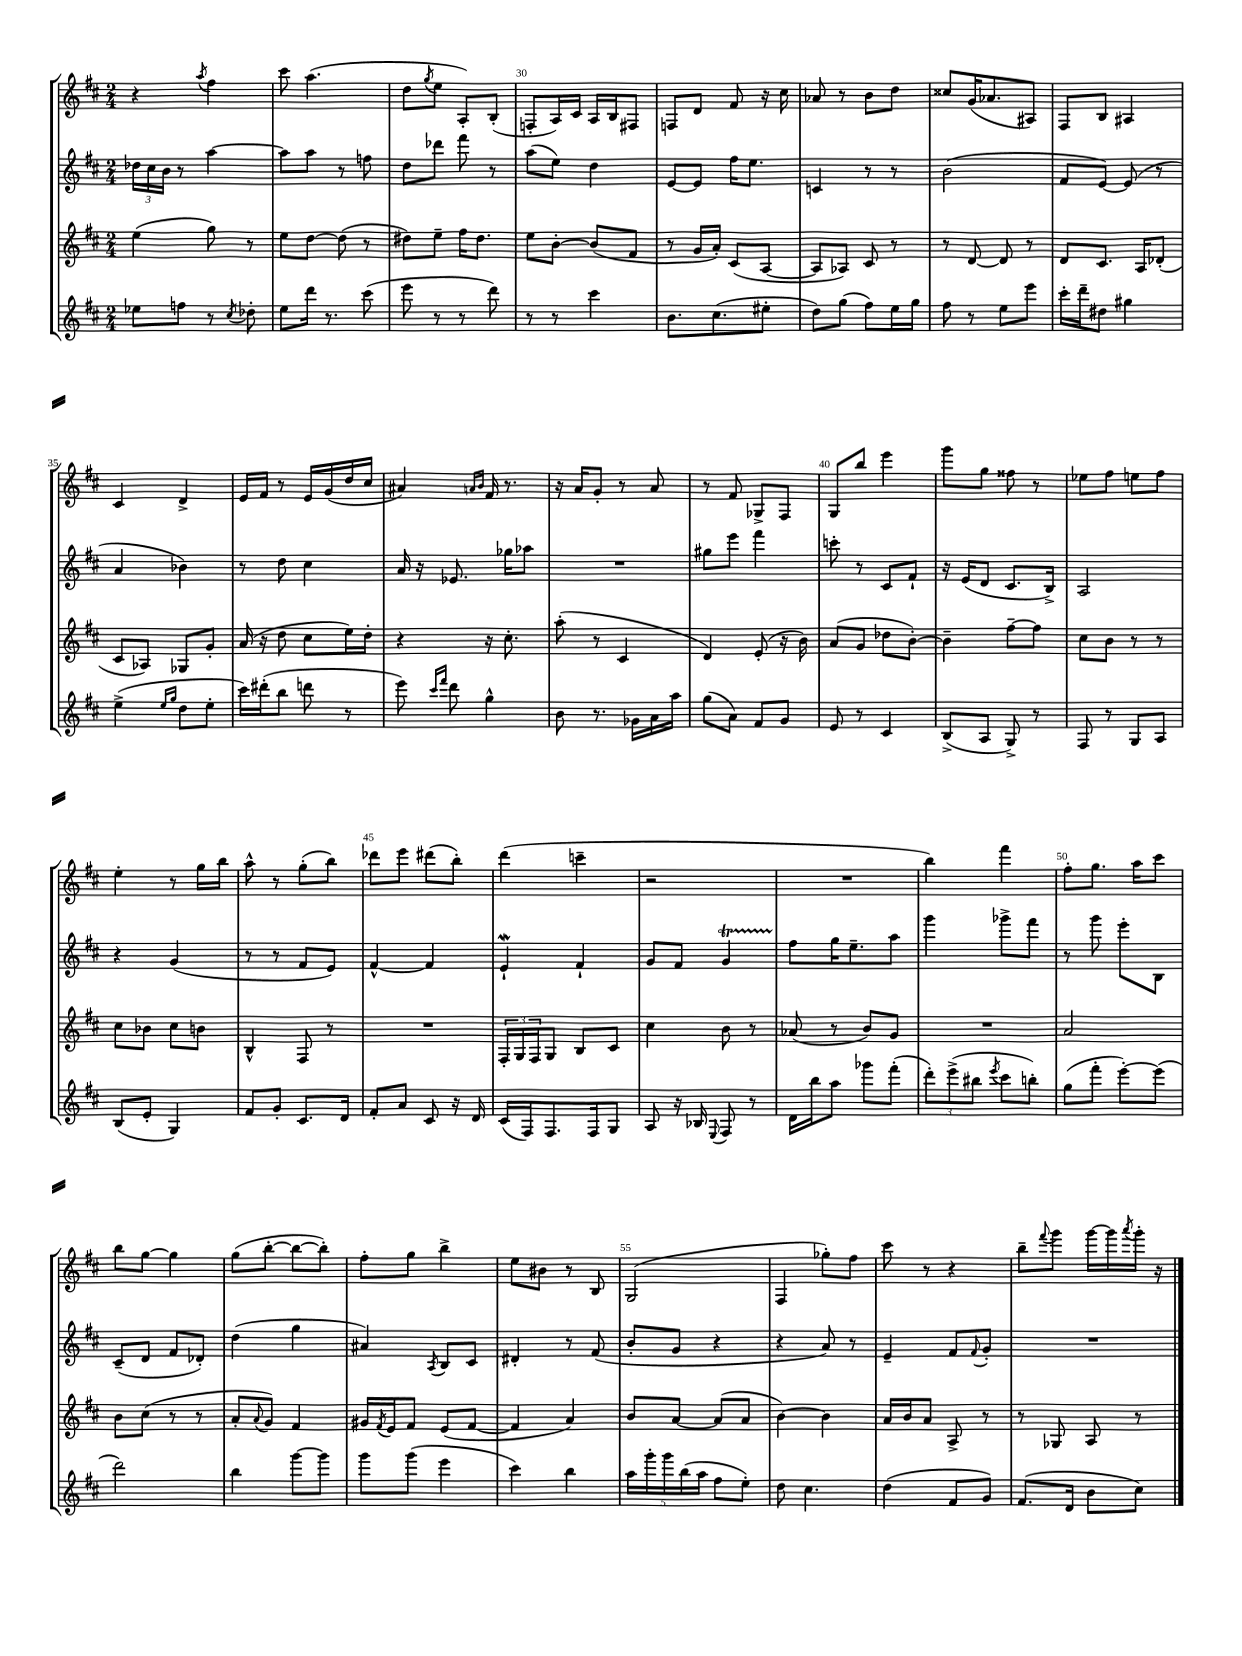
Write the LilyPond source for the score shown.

<<
\new StaffGroup <<
\new Staff = "s0" {
    \clef treble \key d \major \numericTimeSignature \time 2/4
    r4 \acciaccatura { a''8 } fis''4 |
    cis'''8 a''4.( |
    d''8 \acciaccatura { g''8 } e''8 a8-.) b8-.( |
    f8-. a16) cis'16 a16 b16 fis8 |
    f8 d'8 fis'8 r16 cis''16 |
    aes'8 r8 b'8 d''8 |
    cisis''8 g'16( aes'8. ais8) |
    fis8 b8 ais4 |
    cis'4 d'4-> |
    e'16 fis'16 r8 e'16 g'16( d''16 cis''16 |
    ais'4) \grace { a'16 b'16 } fis'16 r8. |
    r16 a'16 g'8-. r8 a'8 |
    r8 fis'8 ges8-> fis8 |
    g8 b''8 e'''4 |
    g'''8 g''8 fisis''8 r8 |
    ees''8 fis''8 e''8 fis''8 |
    e''4-. r8 g''16 b''16 |
    a''8-^ r8 g''8-.( b''8) |
    des'''8 e'''8 dis'''8( b''8-.) |
    d'''4( c'''4-- |
    r2 |
    R2 |
    b''4) fis'''4 |
    fis''8-. g''8. a''16 cis'''8 |
    b''8 g''8~ g''4 |
    g''8( b''8~-. b''8~ b''8-.) |
    fis''8-. g''8 b''4-> |
    e''8 bis'8 r8 b8 |
    g2( |
    fis4 ges''8-.) fis''8 |
    cis'''8 r8 r4 |
    b''8-- \appoggiatura { fis'''8 } g'''8 g'''16~ g'''16 \acciaccatura { a'''8 } g'''16-. r16 \bar "|." |
}
\new Staff = "s1" {
    \clef treble \key d \major \numericTimeSignature \time 2/4
    \tuplet 3/2 { des''16 cis''16 b'16 } r8 a''4~ |
    a''8 a''8 r8 f''8 |
    d''8 des'''8 fis'''8 r8 |
    a''8( e''8) d''4 |
    e'8~ e'8 fis''16 e''8. |
    c'4 r8 r8 |
    b'2( |
    fis'8 e'8~) e'8( r8 |
    a'4 bes'4) |
    r8 d''8 cis''4 |
    a'16 r16 ees'8. ges''16 aes''8 |
    R2 |
    gis''8 e'''8 fis'''4 |
    c'''8-. r8 cis'8 fis'8-! |
    r16 e'16( d'8 cis'8. b16->) |
    a2 |
    r4 g'4( |
    r8 r8 fis'8 e'8) |
    fis'4~-^ fis'4 |
    e'4-!\mordent fis'4-! |
    g'8 fis'8 g'4\startTrillSpan |
    fis''8\stopTrillSpan g''16 e''8.-- a''8 |
    g'''4 ges'''8-> fis'''8 |
    r8 g'''8 e'''8-. b8 |
    cis'8--( d'8 fis'8 des'8-.) |
    d''4( g''4 |
    ais'4) \acciaccatura { a8 } b8 cis'8 |
    dis'4-. r8 fis'8( |
    b'8-. g'8 r4 |
    r4 a'8) r8 |
    e'4-- fis'8 \appoggiatura { fis'8 } g'8-. |
    R2 \bar "|." |
}
\new Staff = "s2" {
    \clef treble \key d \major \numericTimeSignature \time 2/4
    e''4( g''8) r8 |
    e''8 d''8~ d''8( r8 |
    dis''8) e''8-- fis''16 dis''8. |
    e''8 b'8~-. b'8( fis'8 |
    r8 g'16 a'16-.) cis'8( a8~ |
    a8 aes8) cis'8 r8 |
    r8 d'8~ d'8 r8 |
    d'8 cis'8. a16 des'8-.( |
    cis'8 aes8) ges8 g'8-. |
    a'16( r16 d''8 cis''8 e''16) d''16-. |
    r4 r16 cis''8.-. |
    a''8-.( r8 cis'4 |
    d'4) e'8-.( r16 b'16) |
    a'8( g'8 des''8 b'8~-.) |
    b'4-- fis''8~-- fis''8 |
    cis''8 b'8 r8 r8 |
    cis''8 bes'8 cis''8 b'8 |
    b4-^ fis8 r8 |
    R2 |
    \tuplet 3/2 { fis16-. g16 fis16 } g8 b8 cis'8 |
    cis''4 b'8 r8 |
    aes'8( r8 b'8) g'8 |
    R2 |
    a'2 |
    b'8 cis''8( r8 r8 |
    a'8-. \appoggiatura { a'8 } g'8) fis'4 |
    gis'16 \acciaccatura { fis'8 } e'16 fis'8 e'8( fis'8~ |
    fis'4 a'4) |
    b'8 a'8~ a'8( a'8 |
    b'4~) b'4 |
    a'16 b'16 a'8 a8-> r8 |
    r8 ges8 a8 r8 \bar "|." |
}
\new Staff = "s3" {
    \clef treble \key d \major \numericTimeSignature \time 2/4
    ees''8 f''8 r8 \acciaccatura { cis''8 } des''8-. |
    e''8 d'''16 r8. cis'''8( |
    e'''8 r8 r8 d'''8) |
    r8 r8 cis'''4 |
    b'8. cis''8.( eis''8-. |
    d''8) g''8( fis''8) e''16 g''16 |
    fis''8 r8 e''8 e'''8 |
    cis'''16-. d'''16-- dis''8 gis''4 |
    e''4->( \grace { e''16 g''16 } d''8 e''8-. |
    cis'''16) dis'''16-.( b''8 d'''8 r8 |
    e'''8) \grace { cis'''16 fis'''16 } d'''8 g''4-^ |
    b'8 r8. ges'16 a'16 a''16 |
    g''8( a'8) fis'8 g'8 |
    e'8 r8 cis'4 |
    b8->( a8 g8->) r8 |
    fis8 r8 g8 a8 |
    b8( e'8-. g4) |
    fis'8 g'8-. cis'8. d'16 |
    fis'8-. a'8 cis'8 r16 d'16 |
    cis'16( fis16) fis8. fis16 g8 |
    a8 r16 bes16 \appoggiatura { e8 } fis8 r8 |
    d'16 b''16 a''8 ges'''8 fis'''8-.( |
    \tuplet 3/2 { d'''8-.) e'''8->( bis''8 } \acciaccatura { e'''8 } cis'''8 b''8-.) |
    g''8( fis'''8-. e'''8~-.) e'''8( |
    d'''2) |
    b''4 g'''8~ g'''8 |
    g'''8 g'''8( e'''4 |
    cis'''4) b''4 |
    \tuplet 5/4 { a''16 g'''16-. g'''16 b''16( a''16 } fis''8 e''8-.) |
    d''8 cis''4. |
    d''4( fis'8 g'8) |
    fis'8.( d'16 b'8 cis''8) \bar "|." |
}
>>
>>
\layout { \context { \Score currentBarNumber = #27 \override BarNumber.break-visibility = ##(#f #t #t) barNumberVisibility = #(every-nth-bar-number-visible 5) } }
